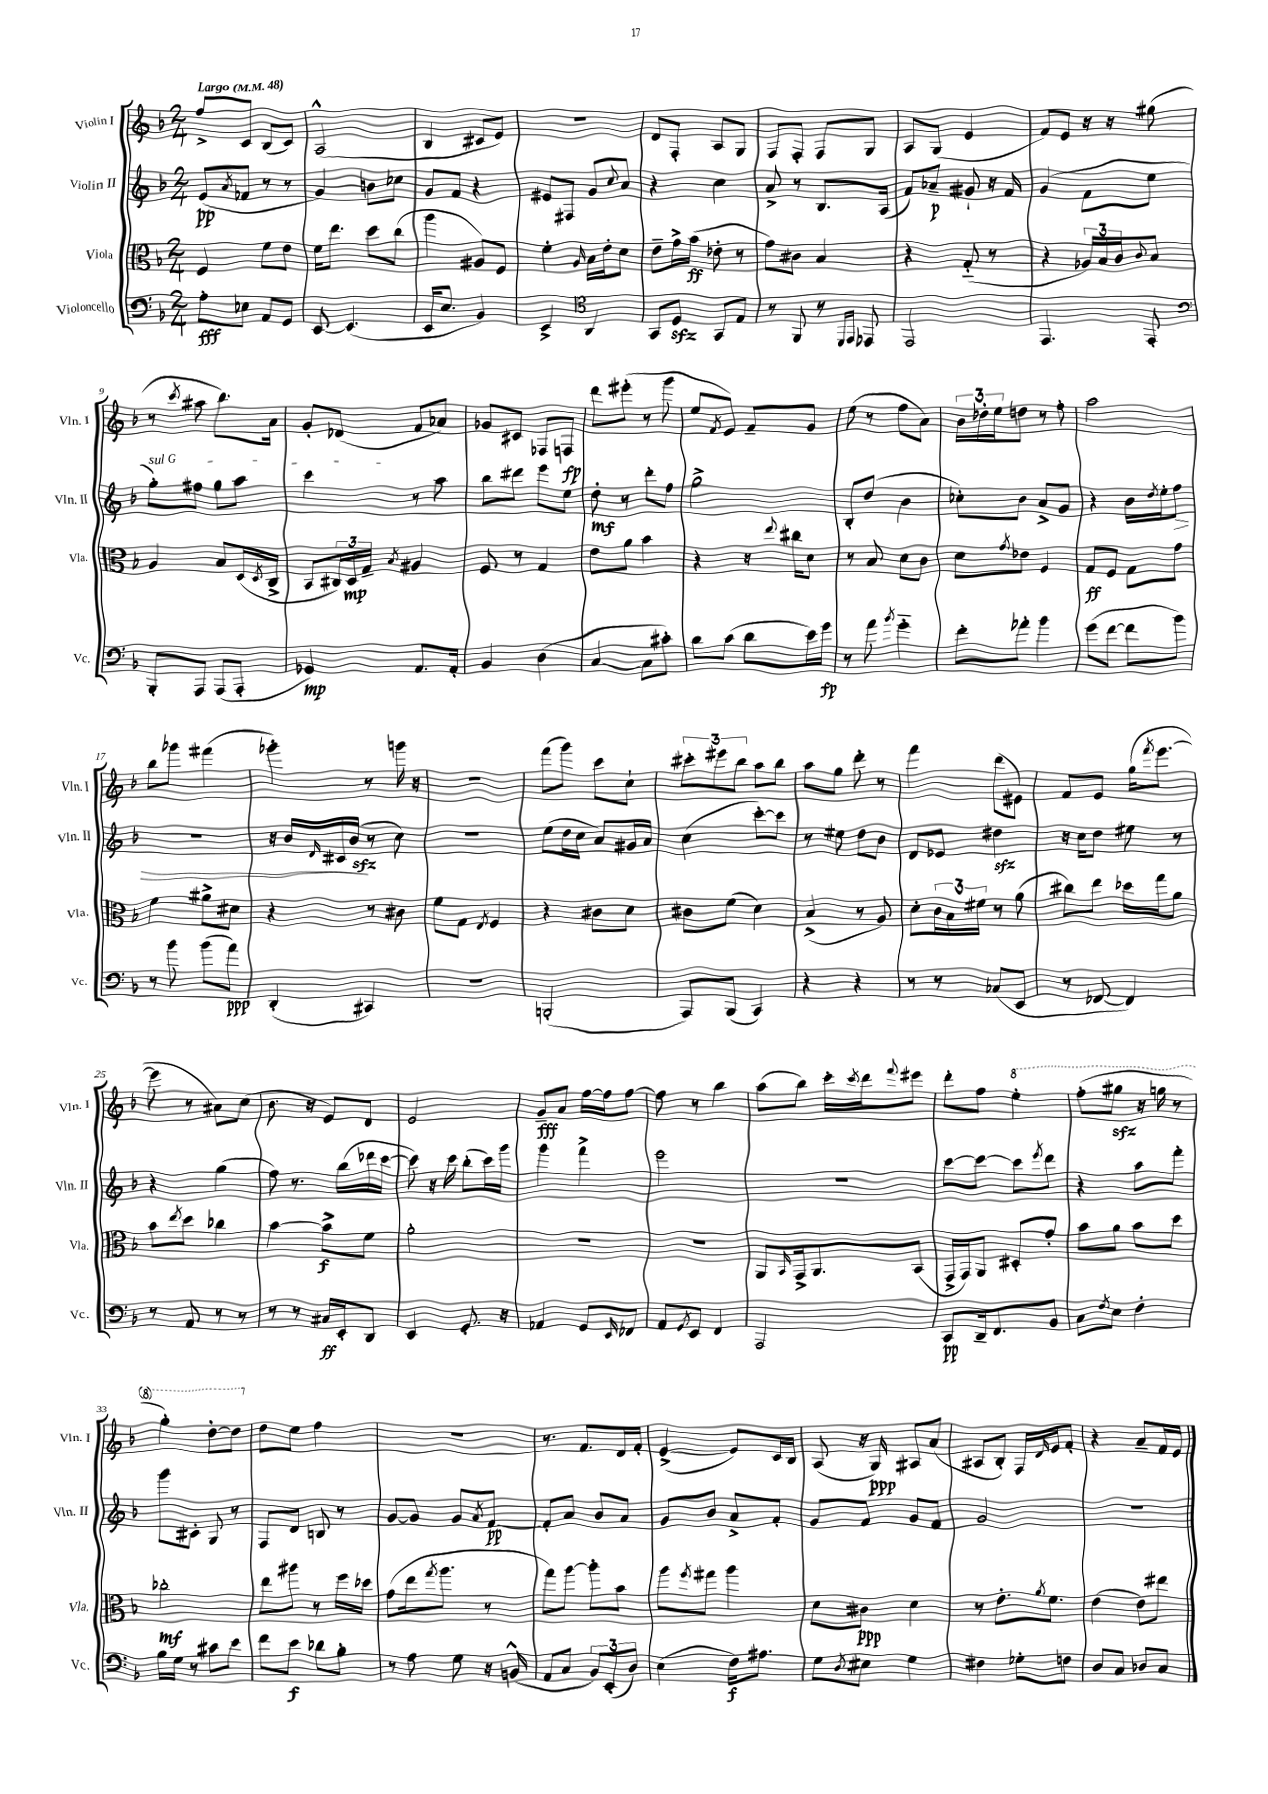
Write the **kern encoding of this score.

**kern	**dynam	**kern	**dynam	**kern	**dynam	**kern	**dynam
*part4	*part4	*part3	*part3	*part2	*part2	*part1	*part1
*staff4	*staff4	*staff3	*staff3	*staff2	*staff2	*staff1	*staff1
*I"Violoncello	*	*I"Viola	*	*I"Violin II	*	*I"Violin I	*
*I'Vc.	*	*I'Vla.	*	*I'Vln. II	*	*I'Vln. I	*
*clefF4	*	*clefC3	*	*clefG2	*	*clefG2	*
*k[b-]	*	*k[b-]	*	*k[b-]	*	*k[b-]	*
*M2/4	*	*M2/4	*	*M2/4	*	*M2/4	*
*MM48	*	*MM48	*	*MM48	*	*MM48	*
=1	=1	=1	=1	=1	=1	=1	=1
!	!	!	!	!	!	!LO:TX:a:B:t=Largo	!
8A'\L	fff	4F/	.	(8e/L	pp	8ff^/L	.
.	.	.	.	8qa/	.	.	.
8E-X\J	.	.	.	8f-X/J	.	8c/J	.
8AA/L	.	8f\L	.	8r	.	(8B-/L	.
8GG/J	.	8e\J	.	8r	.	8c/J)	.
=2	=2	=2	=2	=2	=2	=2	=2
[8EE/	.	16f\KL	.	4g/)	.	(2A^^/	.
.	.	8.ee\J	.	.	.	.	.
(4.EE/]	.	.	.	.	.	.	.
.	.	8dd\L	.	8bn\L	.	.	.
.	.	(8cc\J	.	8cc-X\J	.	.	.
=3	=3	=3	=3	=3	=3	=3	=3
16EE/KL	.	4aa\	.	8g/L	.	4B-/	.
8.E/J	.	.	.	.	.	.	.
.	.	.	.	8f/J	.	.	.
4BB-/)	.	8A#X/L)	.	4r	.	8c#X/L	.
.	.	8F/J	.	.	.	8e/J)	.
=4	=4	=4	=4	=4	=4	=4	=4
4EE^/	.	4f'\	.	8e#X/L	.	2r	.
.	.	.	.	8F#X/J	.	.	.
*clefC4	*	*	*	*	*	*	*
.	.	16qqA/	.	.	.	.	.
4AA/	.	16B-\LL	.	8g/L	.	.	.
.	.	16e'\J	.	.	.	.	.
.	.	.	.	8qqcc/	.	.	.
.	.	8d\J	.	8a/J	.	.	.
=5	=5	=5	=5	=5	=5	=5	=5
8GG/L	.	8e~\L	.	4r	.	8d/L	.
8Dzz/J	.	16g^\L	.	.	.	8F'/J	.
.	.	(16b-\JJ	ff	.	.	.	.
8GG/L	.	8e-X'\	.	4cc\	.	8A/L	.
8E/J	.	8r	.	.	.	8G/J	.
=6	=6	=6	=6	=6	=6	=6	=6
8r	.	8g\L)	.	8a^/	.	8F/L	.
8FF/	.	8c#X\J	.	8r	.	8F'/J	.
8r	.	4B-/	.	8.B-/L	.	8F/L	.
16qqDD/LL	.	.	.	.	.	.	.
16qqEE/JJ	.	.	.	.	.	.	.
8EE-X/	.	.	.	.	.	8G/J	.
.	.	.	.	(16A/Jk	.	.	.
=7	=7	=7	=7	=7	=7	=7	=7
2EE/	.	4r	.	8f/L)	.	8A/L	.
.	.	.	.	8a-X~/J	p	(8G/J	.
.	.	(8G/	.	8g#X`/	.	4e/	.
.	.	8r	.	16r	.	.	.
.	.	.	.	16f/	.	.	.
=8	=8	=8	=8	=8	=8	=8	=8
4.EE/	.	4r	.	(4g/	.	8f/L)	.
.	.	.	.	.	.	8e/J	.
.	.	24A-X/LL)	.	8f\L	.	16r	.
.	.	24B-/	.	.	.	.	.
.	.	.	.	.	.	16r	.
.	.	24c/J	.	.	.	.	.
.	.	8qqc/	.	.	.	.	.
8EE'/	.	8B-/J	.	8ee\J	.	(8gg#X\	.
!!LO:LB:g=z
=9	=9	=9	=9	=9	=9	=9	=9
*clefF4	*	*	*	*	*	*	*
!	!	!	!	!LO:TX:a:i:t=sul G	!	!	!
8BBB-'/L	.	4A/	.	8gg'\L)	.	8r	.
.	.	.	.	.	.	8qccc/	.
8AAA/J	.	.	.	8ff#X\J	.	8aa#X\	.
(8AAA/L	.	8B-/L	.	8gg\L	.	8.bb-\L)	.
8AAA'/J	.	(16D/L	.	8aa\J	.	.	.
.	.	8qD/	.	.	.	.	.
.	.	16C^/JJ	.	.	.	16a\Jk	.
=10	=10	=10	=10	=10	=10	=10	=10
4GG-X/)	mp	8BB-/L	.	4ccc\	.	8g'/L	.
.	.	24C#X/L)	.	.	.	(8d-X/J	.
.	.	24D/	mp	.	.	.	.
.	.	24G~/JJ	.	.	.	.	.
.	.	8qB-/	.	.	.	.	.
8.AA/L	.	4A#X/	.	8r	.	8f/L	.
.	.	.	.	8aa\	.	8a-X/J)	.
16AA'/Jk	.	.	.	.	.	.	.
=11	=11	=11	=11	=11	=11	=11	=11
4BB-/	.	8F/	.	8bb-\L	.	8g-X/L	.
.	.	8r	.	8ddd#X\J	.	8c#X/J	.
(4D\	.	4G/	.	8eee\L	.	8F-X/L	.
.	.	.	.	8ee\J	.	8Fn/J	fp
=12	=12	=12	=12	=12	=12	=12	=12
[4C/	.	8e\L	.	8dd'\	mf	8ddd\L	.
.	.	8a\J	.	8r	.	(8eee#X'\J	.
8C\L]	.	4b-\	.	8ddd'\L	.	8r	.
8c#X'\J)	.	.	.	8ff\J	.	8ggg\	.
=13	=13	=13	=13	=13	=13	=13	=13
8d\L	.	4r	.	2gg^\	.	8ee/L	.
.	.	.	.	.	.	8qf/	.
(8c\J	.	.	.	.	.	8e/J)	.
8d\L	.	16r	.	.	.	8f~/L	.
.	.	8qqee/	.	.	.	.	.
.	.	16cc#X\KL	.	.	.	.	.
16e\L)	.	8d\J	.	.	.	8g/J	.
16g\JJ	fp	.	.	.	.	.	.
=14	=14	=14	=14	=14	=14	=14	=14
8r	.	8r	.	8B-'/L	.	(8ee\	.
8a\	.	8B-/	.	(8dd/J	.	8r	.
8qb-/	.	.	.	.	.	.	.
4g\	.	8d\L	.	4b-\	.	8ff\L	.
.	.	8c\J	.	.	.	8a\J)	.
=15	=15	=15	=15	=15	=15	=15	=15
8f'\L	.	8d\L	.	8cc-X'\L)	.	24b-\LL	.
.	.	.	.	.	.	24dd-X'\	.
.	.	.	.	.	.	24ee\J	.
.	.	8qg/	.	.	.	.	.
8a-X'\J	.	8e-X\J	.	8b-\J	.	8ddn\J	.
4b-\	.	4F/	.	8a^/L	.	8r	.
.	.	.	.	8g/J	.	8ff'\	.
=16	=16	=16	=16	=16	=16	=16	=16
(8g\L	.	8G/L	ff	4r	.	2aa\	.
[8f\J	.	8F/J	.	.	.	.	.
8f\L]	.	8G\L	.	16b-\LL	.	.	.
.	.	.	.	8qdd/	.	.	.
.	.	.	.	16ee'\J	.	.	.
!	!	!	!	!	!LO:HP:b	!	!
8b-\J)	.	8g\J	.	8ff\J	>	.	.
!!LO:LB:g=z
=17	=17	=17	=17	=17	=17	=17	=17
8r	.	4f\	.	2r	.	8bb-\L	.
8b-\	.	.	.	.	.	8ggg-X\J	.
(8b-\L	.	8a#X^\L	.	.	.	(4fff#X\	.
8a\J)	ppp	8d#X\J	.	.	.	.	.
=18	=18	=18	=18	=18	=18	=18	=18
(4DD'/	.	4r	.	16r	.	4ggg-X'\)	.
.	.	.	.	16b-/LL	.	.	.
.	.	.	.	16qqd/	.	.	.
.	.	.	.	16c#X/	.	.	.
.	.	.	.	(16b-zz/JJ	.	.	.
4CC#X/)	.	8r	.	8r	]	8r	.
.	.	8c#X\	.	8cc\)	.	16gggn\	.
.	.	.	.	.	.	16r	.
=19	=19	=19	=19	=19	=19	=19	=19
2r	.	8f\L	.	2r	.	2r	.
.	.	8G\J	.	.	.	.	.
.	.	8qE/	.	.	.	.	.
.	.	4F/	.	.	.	.	.
=20	=20	=20	=20	=20	=20	=20	=20
(2BBBn'/	.	4r	.	(8ee\L	.	(8fff\L	.
.	.	.	.	16dd\L	.	8ggg\J)	.
.	.	.	.	16cc\JJ	.	.	.
.	.	8c#X\L	.	8a/L)	.	8ccc\L	.
.	.	8d\J	.	16g#X/L	.	8cc`\J	.
.	.	.	.	16a/JJ	.	.	.
=21	=21	=21	=21	=21	=21	=21	=21
8AAA/L)	.	8c#X\L	.	(4cc\	.	12ccc#X'\L	.
.	.	.	.	.	.	12eee#X\	.
(8BBB-/J	.	(8f\J	.	.	.	.	.
.	.	.	.	.	.	12bb-\J	.
4CC/)	.	4d\)	.	[8ccc'\L)	.	8aa\L	.
.	.	.	.	8ccc\J]	.	8bb-\J	.
=22	=22	=22	=22	=22	=22	=22	=22
4r	.	(4B-^/	.	8r	.	8aa\L	.
.	.	.	.	8ee#X\	.	8gg\J	.
4r	.	8r	.	8dd\L	.	8ddd'\	.
.	.	8A/)	.	8b-\J	.	8r	.
=23	=23	=23	=23	=23	=23	=23	=23
8r	.	8d'\L	.	8d/L	.	4fff\	.
8r	.	24c\L	.	8e-X/J	.	.	.
.	.	24B-\	.	.	.	.	.
.	.	24f#X\JJ	.	.	.	.	.
(8C-X/L	.	8r	.	4dd#Xzz\	.	(8ddd\L	.
8EE/J	.	(8a\	.	.	.	8e#X\J)	.
=24	=24	=24	=24	=24	=24	=24	=24
8r	.	8cc#X\L)	.	16r	.	8f/L	.
.	.	.	.	16cc\KL	.	.	.
[8FF-X/	.	8ee\J	.	8dd\J	.	8e/J	.
4FF-/])	.	16dd-X\LL	.	8ee#X\	.	(16gg\KL	.
.	.	.	.	.	.	8qfff/	.
.	.	16gg\J	.	.	.	[8.eee\J	.
.	.	8a\J	.	8r	.	.	.
!!LO:LB:g=z
=25	=25	=25	=25	=25	=25	=25	=25
8r	.	8b-\L	.	4r	.	8eee\]	.
.	.	8qee/	.	.	.	.	.
8AA/	.	8dd\J	.	.	.	8r	.
8r	.	4cc-X\	.	(4gg\	.	8a#X\L)	.
8r	.	.	.	.	.	(8cc\J	.
=26	=26	=26	=26	=26	=26	=26	=26
8r	.	[4b-\	.	8ff\)	.	8.b-\	.
8r	.	.	.	8.r	.	.	.
.	.	.	.	.	.	16r	.
16C#X/LL	ff	8b-^\L]	f	.	.	8e/L)	.
16EE'/J	.	.	.	(16bb-\LL	.	.	.
8DD/J	.	8f\J	.	16ddd-X\	.	8d/J	.
.	.	.	.	[16ccc\JJ	.	.	.
=27	=27	=27	=27	=27	=27	=27	=27
4EE/	.	2a'\	.	8ccc\])	.	2e/	.
.	.	.	.	16r	.	.	.
.	.	.	.	16ccc\	.	.	.
8.GG'/	.	.	.	(8bb-'\L	.	.	.
.	.	.	.	16ccc\L)	.	.	.
16r	.	.	.	16ggg\JJ	.	.	.
=28	=28	=28	=28	=28	=28	=28	=28
4AA-X/	.	2r	.	4ggg\	.	8g~/L	fff
.	.	.	.	.	.	8a/J	.
8GG/L	.	.	.	4fff^\	.	[16ff\LL	.
.	.	.	.	.	.	16ff\J]	.
16qqEE/	.	.	.	.	.	.	.
8FF-X/J	.	.	.	.	.	[8ff\J	.
=29	=29	=29	=29	=29	=29	=29	=29
8AA/L	.	2r	.	2eee\	.	8ff\]	.
8qGG/	.	.	.	.	.	.	.
8EE/J	.	.	.	.	.	8r	.
4FF/	.	.	.	.	.	4bb-\	.
=30	=30	=30	=30	=30	=30	=30	=30
2AAA/	.	8AA/L	.	2r	.	(8aa\L	.
.	.	16qqBB-/	.	.	.	.	.
.	.	16GG^/k	.	.	.	8bb-\J)	.
.	.	8.AA/	.	.	.	.	.
.	.	.	.	.	.	16ccc'\LL	.
.	.	.	.	.	.	8qccc/	.
.	.	.	.	.	.	16ddd\J	.
.	.	.	.	.	.	8qqfff/	.
.	.	(8BB-/J	.	.	.	8eee#X\J	.
=31	=31	=31	=31	=31	=31	=31	=31
8CC/L	pp	16GG^/LL	.	[8ccc\L	.	8ddd'\L	.
.	.	16GG/J)	.	.	.	.	.
16DD~/k	.	8AA/J	.	8ccc\J_	.	8ff\J	.
8.FF/	.	.	.	.	.	.	.
*	*	*	*	*	*	*8va	*
.	.	8D#X'/L	.	8ccc\L]	.	4eee'\	.
.	.	.	.	8qeee/	.	.	.
8BB-/J	.	8g'/J	.	8ddd\J	.	.	.
=32	=32	=32	=32	=32	=32	=32	=32
8C\L	.	8b-\L	.	4r	.	(8fff'\L	.
8qF/	.	.	.	.	.	.	.
8E\J	.	8a\J	.	.	.	8ggg#Xzz\J	.
4F'\	.	8b-\L	.	8aa\L	.	16r	.
.	.	.	.	.	.	16gggn\	.
.	.	8dd\J	.	8fff'\J	.	8r	.
!!LO:LB:g=z
=33	=33	=33	=33	=33	=33	=33	=33
16B-\LL	.	2cc-X'\	mf	8ggg\L	.	4ggg'\)	.
16G\JJ	.	.	.	.	.	.	.
8r	.	.	.	8c#X'\J	.	.	.
8c#X\L	.	.	.	8G/	.	[8ddd'\L	.
8e\J	.	.	.	8r	.	8ddd\J]	.
=34	=34	=34	=34	=34	=34	=34	=34
*	*	*	*	*	*	*X8va	*
8f\L	.	8ee\L	.	8F/L	.	8dd\L	.
8e\J	f	8aa#X\J	.	8d/J	.	8ee\J	.
8d-X\L	.	8r	.	8Bn/	.	4ff\	.
8B-'\J	.	16ff\LL	.	8r	.	.	.
.	.	16dd-X\JJ	.	.	.	.	.
=35	=35	=35	=35	=35	=35	=35	=35
8r	.	(8g\L	.	[8g/L	.	2r	.
8A\	.	16ee\k	.	8g/J]	.	.	.
.	.	8qgg/	.	.	.	.	.
.	.	8.aa\J	.	.	.	.	.
8G\	.	.	.	8g/L	.	.	.
.	.	.	.	8qa/	.	.	.
16r	.	8r	.	[8f/J	pp	.	.
(16BBn^^/	.	.	.	.	.	.	.
=36	=36	=36	=36	=36	=36	=36	=36
8AA/L	.	8gg\L)	.	8f'/L]	.	8.r	.
8C/J	.	[8aa\J	.	8a/J	.	.	.
.	.	.	.	.	.	8.f/L	.
12BB-/L)	.	8aa'\L]	.	8b-/L	.	.	.
(12EE'/	.	.	.	.	.	.	.
.	.	8b-\J	.	8a/J	.	16d/L	.
12D/J)	.	.	.	.	.	.	.
.	.	.	.	.	.	16f'/JJ	.
=37	=37	=37	=37	=37	=37	=37	=37
(4E\	.	8aa\L	.	8g/L	.	([4e^/	.
.	.	8qff/	.	.	.	.	.
.	.	8gg#X\J	.	8b-/J	.	.	.
16F\KL)	f	4aa\	.	8a^/L	.	8e/L])	.
8.A#X\J	.	.	.	.	.	.	.
.	.	.	.	8f'/J	.	16c/L	.
.	.	.	.	.	.	16B-/JJ	.
=38	=38	=38	=38	=38	=38	=38	=38
8G\L	.	8d\L	.	8g/L	.	(8A/	.
8qD/	.	.	.	.	.	.	.
8E#X\J	.	8c#X\J	ppp	8f/J	.	16r	.
.	.	.	.	.	.	16G/)	ppp
4G\	.	4d\	.	8g/L	.	8A#X/L	.
.	.	.	.	8f/J	.	(8a/J	.
=39	=39	=39	=39	=39	=39	=39	=39
4F#X\	.	8r	.	2g/	.	8A#X/L	.
.	.	8.e'\L	.	.	.	8B-'/J)	.
8G-X'\L	.	.	.	.	.	16F/LL	.
.	.	8qa/	.	.	.	16qqd/	.
.	.	8.f\J	.	.	.	16e/J	.
8Fn\J	.	.	.	.	.	8f'/J	.
=40	=40	=40	=40	=40	=40	=40	=40
8D/L	.	(4e\	.	2r	.	4r	.
8C/J	.	.	.	.	.	.	.
8D-X/L	.	8e\L)	.	.	.	8a~/L	.
8C/J	.	8ee#X\J	.	.	.	16f/L	.
.	.	.	.	.	.	16e/JJ	.
==	==	==	==	==	==	==	==
*-	*-	*-	*-	*-	*-	*-	*-
